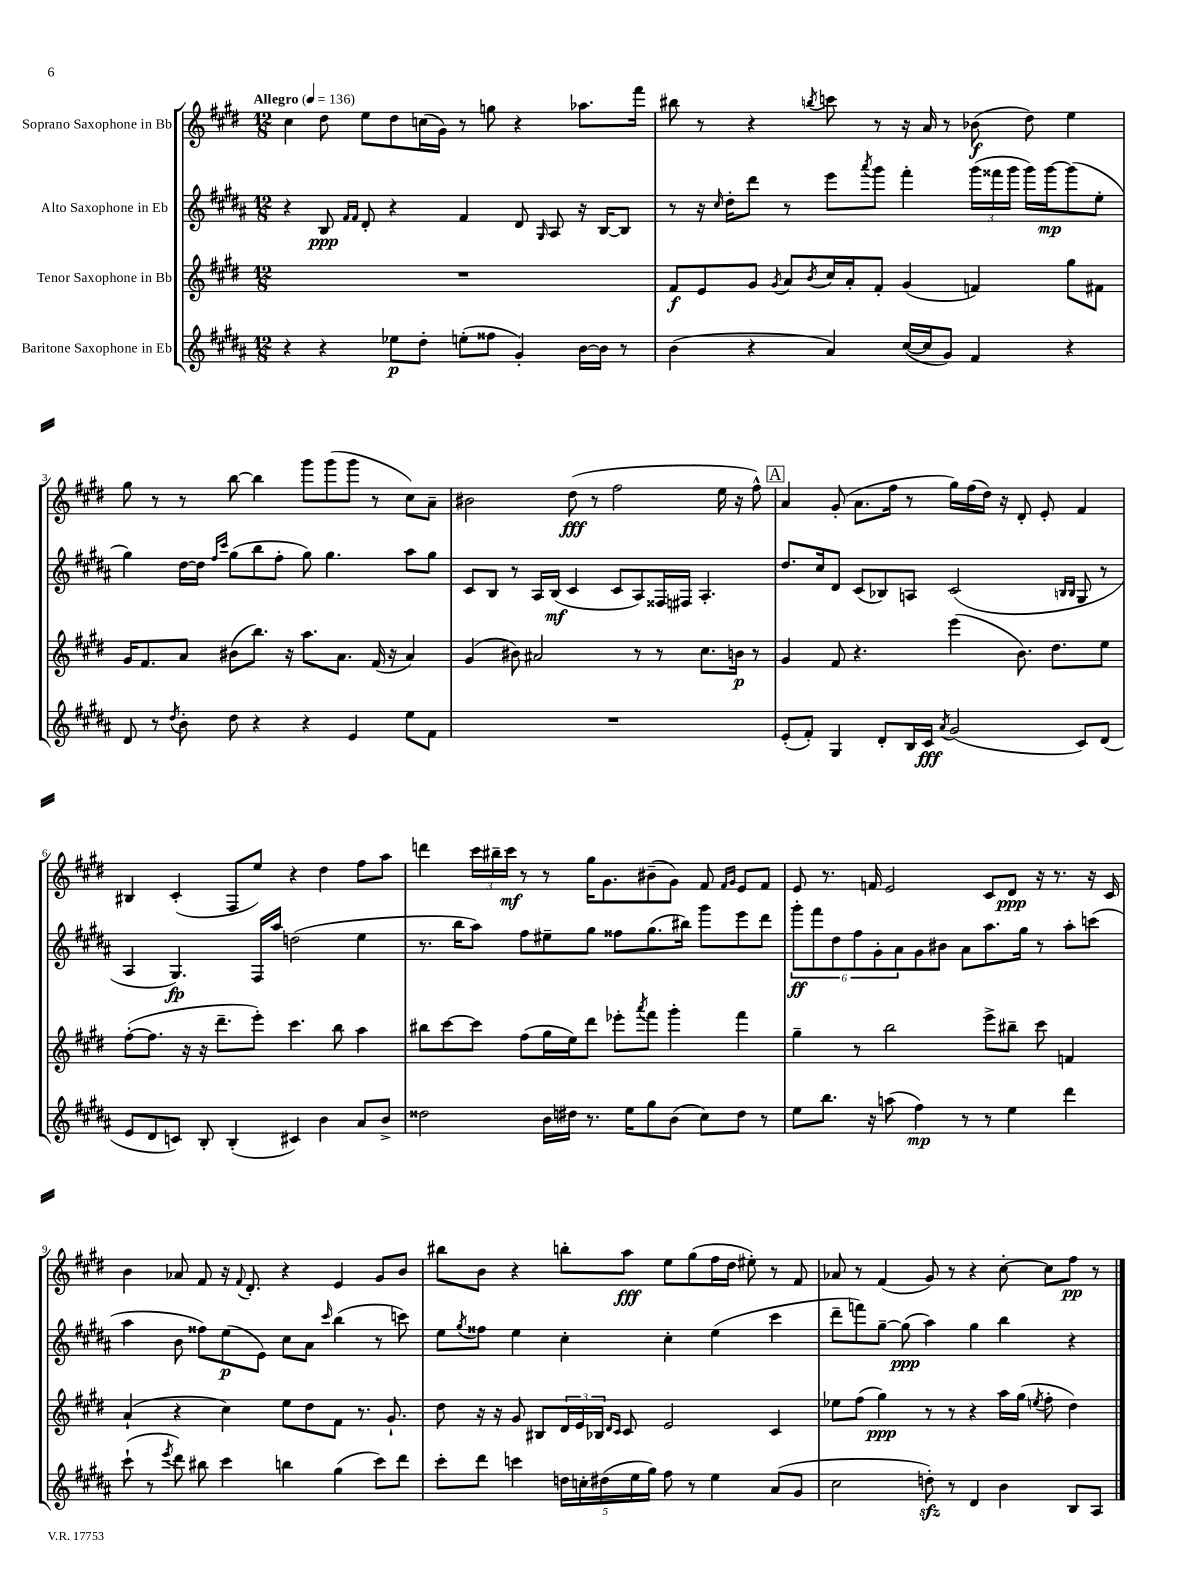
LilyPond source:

<<
\new StaffGroup <<
\new Staff = "s0" \with { instrumentName = "Soprano Saxophone in Bb" } {
    \clef treble \key e \major \numericTimeSignature \time 12/8 \tempo "Allegro" 4 = 136
    cis''4 dis''8 e''8 dis''8 c''16( gis'16) r8 g''8 r4 aes''8. fis'''16 |
    bis''8 r8 r4 \acciaccatura { b''8 } c'''8 r8 r16 a'16 r8 bes'8\f( dis''8) e''4 |
    gis''8 r8 r8 b''8~ b''4 gis'''8 gis'''8( gis'''8 r8 cis''8) a'8-- |
    bis'2 dis''8\fff( r8 fis''2 e''16 r16 fis''8-^) |
    \mark \markup { \box "A" } a'4 gis'8-.( a'8. fis''16 r8 gis''16) fis''16( dis''16) r16 dis'8-. e'8-. fis'4 |
    bis4 cis'4-.( fis8 e''8) r4 dis''4 fis''8 a''8 |
    d'''4 \tuplet 3/2 { cis'''16 bis''16-- cis'''16\mf } r8 r8 gis''16 gis'8. bis'8--( gis'8) fis'8 \grace { fis'16 gis'16 } e'8 fis'8 |
    e'8 r8. f'16 e'2 cis'8 dis'8\ppp r16 r8. r16 cis'16 |
    b'4 aes'8 fis'8 r16 \appoggiatura { fis'8 } dis'8.-. r4 e'4 gis'8 b'8 |
    bis''8 b'8 r4 b''8-. a''8\fff e''8 gis''8( fis''16 dis''16 eis''8-.) r8 fis'8 |
    aes'8 r8 fis'4( gis'8) r8 r4 cis''8~-. cis''8 fis''8\pp r8 \bar "|." |
}
\new Staff = "s1" \with { instrumentName = "Alto Saxophone in Eb" } {
    \clef treble \key b \major \numericTimeSignature \time 12/8
    r4 b8\ppp \grace { fis'16 fis'16 } dis'8-. r4 fis'4 dis'8 \grace { gis16 } ais8 r16 b16~ b8 |
    r8 r16 \grace { cis''16 } dis''16-. dis'''8 r8 e'''8 \acciaccatura { ais'''8 } gis'''8 fis'''4-. \tuplet 3/2 { gis'''16( fisis'''16 gis'''16 } gis'''16) gis'''16~\mp gis'''8( e''8-. |
    gis''4) dis''16~ dis''16 \grace { fis''16 cis'''16 } gis''8( b''8 fis''8-. gis''8) gis''4. ais''8 gis''8 |
    cis'8 b8 r8 ais16 b16\mf( cis'4 cis'8 ais8) fisis16 fis16 ais4.-. |
    \mark \markup { \box "A" } dis''8. cis''16 dis'8 cis'8( bes8) a8 cis'2( \grace { b16 b16 } gis8 r8 |
    ais4 gis4.\fp) fis16 ais''16 d''2( e''4 |
    r8. b''16 ais''8) fis''8 eis''8-- gis''8 fisis''8 gis''8.( bis''16) gis'''8 e'''8 dis'''8 |
    \tuplet 6/4 { gis'''8-.\ff fis'''8 dis''8 fis''8 gis'8-. ais'8 } gis'8 bis'8 ais'8 ais''8. gis''16 r8 ais''8-. c'''8( |
    ais''4 b'8 fisis''8) e''8\p( e'8) cis''8 ais'8 \grace { cis'''16 } b''4( r8 c'''8) |
    e''8 \acciaccatura { gis''8 } fisis''8 e''4 cis''4-. cis''4-. e''4( cis'''4 |
    dis'''8-- f'''8) gis''8~-- gis''8\ppp( ais''4) gis''4 b''4 r4 \bar "|." |
}
\new Staff = "s2" \with { instrumentName = "Tenor Saxophone in Bb" } {
    \clef treble \key e \major \numericTimeSignature \time 12/8
    R1. |
    fis'8\f e'8 gis'8 \acciaccatura { gis'8 } a'8 \acciaccatura { b'8 } cis''16 a'16-. fis'8-. gis'4( f'4) gis''8 fis'8 |
    gis'16 fis'8. a'8 bis'8( b''8.) r16 a''8. a'8. fis'16( r16 a'4) |
    gis'4( bis'8) ais'2 r8 r8 cis''8. b'16\p r8 |
    \mark \markup { \box "A" } gis'4 fis'8 r4. e'''4( b'8.) dis''8. e''8 |
    fis''8~-.( fis''8. r16 r16 dis'''8.-- e'''8-.) cis'''4. b''8 a''4 |
    bis''8 cis'''8~ cis'''8 fis''8( gis''16 e''16) dis'''8 ees'''8-. \acciaccatura { a'''8 } fis'''8 gis'''4-. fis'''4 |
    gis''4-- r8 b''2 e'''8-> bis''8-- cis'''8 f'4 |
    a'4-!( r4 cis''4) e''8 dis''8 fis'8 r8. gis'8.-! |
    dis''8 r16 r16 gis'8 bis8 \tuplet 3/2 { dis'16 e'16 bes16 } \grace { dis'16 cis'16 } cis'8 e'2 cis'4 |
    ees''8 fis''8( gis''4\ppp) r8 r8 r4 a''16 gis''16( \acciaccatura { e''8 } fis''8-. dis''4) \bar "|." |
}
\new Staff = "s3" \with { instrumentName = "Baritone Saxophone in Eb" } {
    \clef treble \key b \major \numericTimeSignature \time 12/8
    r4 r4 ees''8\p dis''8-. e''8-.( fisis''8 gis'4-.) b'16~ b'16 r8 |
    b'4( r4 ais'4) cis''16~( cis''16 gis'8) fis'4 r4 |
    dis'8 r8 \acciaccatura { dis''8 } b'8-. dis''8 r4 r4 e'4 e''8 fis'8 |
    R1. |
    \mark \markup { \box "A" } e'8-.( fis'8-.) gis4 dis'8-. b16 cis'16\fff \acciaccatura { ais'8 } gis'2( cis'8) dis'8( |
    e'8 dis'8 c'8) b8-. b4-.( cis'4) b'4 ais'8 b'8-> |
    disis''2 b'16 dis''16 r8. e''16 gis''8 b'8( cis''8) dis''8 r8 |
    e''8 b''8. r16 a''8( fis''4\mp) r8 r8 e''4 dis'''4 |
    cis'''8-!( r8 \acciaccatura { e'''8 } dis'''8) bis''8 cis'''4 b''4 gis''4( cis'''8) dis'''8 |
    cis'''8-. dis'''8 c'''4 \tuplet 5/4 { d''16 c''16-. dis''16( e''16 gis''16) } fis''8 r8 e''4 ais'8( gis'8 |
    cis''2 d''8-.\sfz) r8 dis'4 b'4 b8 ais8 \bar "|." |
}
>>
>>
